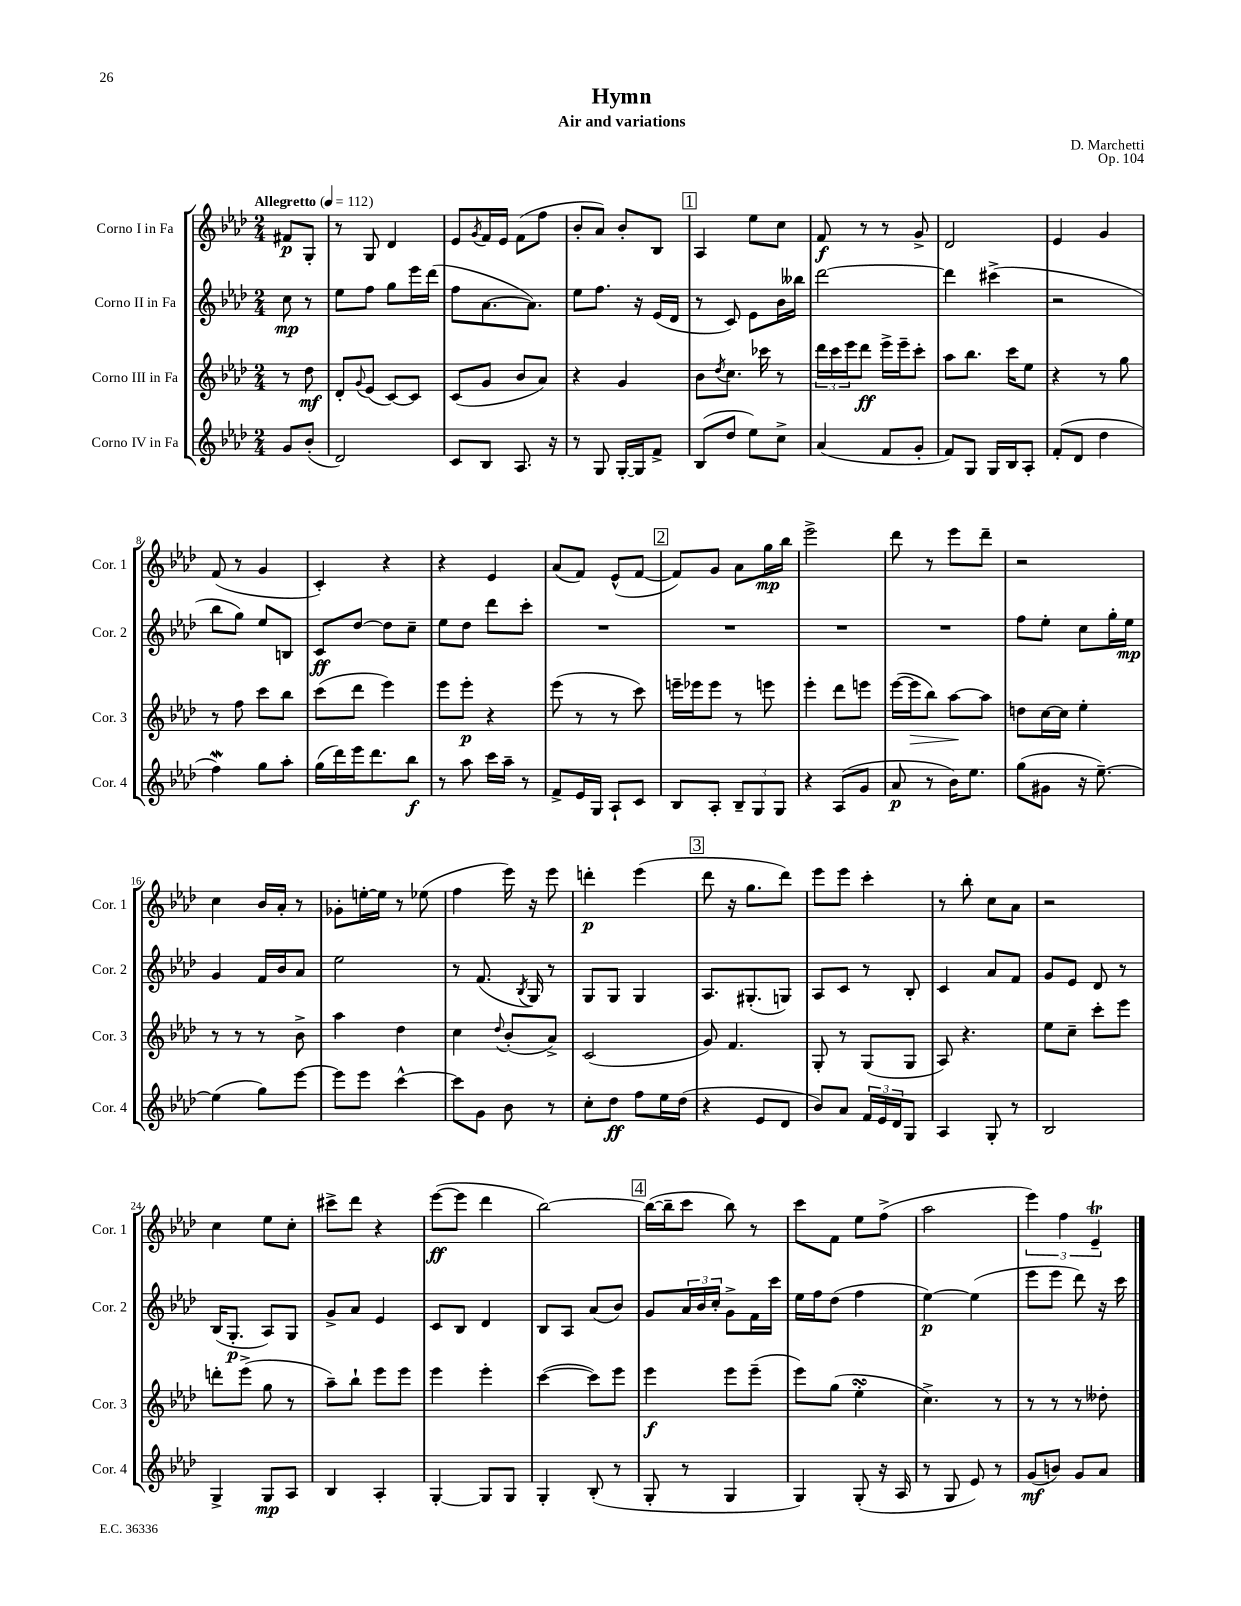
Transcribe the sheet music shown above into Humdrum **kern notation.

**kern	**kern	**kern	**kern
*staff4	*staff3	*staff2	*staff1
*clefG2	*clefG2	*clefG2	*clefG2
*k[b-e-a-d-]	*k[b-e-a-d-]	*k[b-e-a-d-]	*k[b-e-a-d-]
*M2/4	*M2/4	*M2/4	*M2/4
*MM112	*MM112	*MM112	*MM112
8g/L	8r	8cc\	8f#/L
(8b-'/J	8dd-\	8r	8G'/J
=	=	=	=
2d-/)	8d-'/L	8ee-\L	8r
.	8qqg/	.	.
.	(8e-/J	8ff\J	8G/
.	[8c/L)	8gg\L	4d-/
.	8c/]J	16eee-\L	.
.	.	(16ddd-\JJ	.
=	=	=	=
8c/L	(8c/L	8ff\L	8e-/L
.	.	.	8qg/
8B-/J	8g/J	[8.a-\	16f/L
.	.	.	16e-/JJ
8.A-/	8b-/L	.	(8f\L
.	.	8.a-\]J)	.
.	8a-/J)	.	8ff\J
16r	.	.	.
=	=	=	=
8r	4r	8ee-\L	8b-'/L
8G/	.	8.ff\J	8a-/J)
[16G'/LL	4g/	.	8b-'/L
16G/]J	.	16r	.
8f^/J	.	(16e-/LL	8B-/J
.	.	16d-/JJ	.
=	=	=	=
(8B-/L	8b-\L	8r	4A-/
.	8qdd-/	.	.
8dd-/J	8.cc\J	8c/)	.
8ee-\L)	.	8e-\L	8ee-\L
.	16ccc-\	.	.
8cc^\J	8r	16b-\L	8cc\J
.	.	16bb--\JJ	.
=	=	=	=
(4a-/	24ddd-\LL	[2ddd-\	8f/
.	24ccc\	.	.
.	24eee-\J	.	.
.	8ddd-\J	.	8r
8f/L	16eee-^\LL	.	8r
.	16eee-~\J	.	.
8g'/J	8ccc'\J	.	8g^/
=	=	=	=
8f/L)	8aa-\L	4ddd-\]	2d-/
8G/J	8.bb-\J	.	.
16G/LL	.	(4ccc#^\	.
16B-/J	16ccc\LK	.	.
8A-'/J	8ee-\J	.	.
=	=	=	=
(8f'/L	4r	2r	4e-/
8d-/J	.	.	.
4dd-\	8r	.	4g/
.	8gg\	.	.
=	=	=	=
4ff\)	8r	8bb-\L	(8f/
.	8ff\	8gg\J)	8r
8gg\L	8ccc\L	8ee-/L	4g/
8aa-'\J	8bb-\J	8B/J	.
=	=	=	=
(16gg\LL	(8ccc\L	8c/L	4c'/)
16ddd-\)	.	.	.
16eee-\J	8ddd-\J	[8dd-/J	.
8.ddd-\	.	.	.
.	4eee-\)	8dd-\]L	4r
8bb-\J	.	8cc~\J	.
=	=	=	=
8r	8eee-\L	8ee-\L	4r
8aa-\	8eee-'\J	8dd-\J	.
16ccc\LL	4r	8ddd-\L	4e-/
16aa-~\JJ	.	.	.
8r	.	8ccc'\J	.
=	=	=	=
8f^/L	(8eee-\	2r	(8a-/L
16e-/L	8r	.	8f/J)
16G/JJ	.	.	.
8A-`/L	8r	.	(8e-^^/L
8c/J	8ccc\)	.	[8f/J
=	=	=	=
8B-/L	16eee~\LL	2r	8f/]L)
.	16eee-\J	.	.
8A-'/J	8eee-\J	.	8g/J
12B-~/L	8r	.	8a-\L
12G/	.	.	.
.	8eee\	.	16gg\L
12G/J	.	.	.
.	.	.	16bb-\JJ
=	=	=	=
4r	4eee-'\	2r	2eee-^\
(8A-/L	8ddd-\L	.	.
8g/J	8eee\J	.	.
=	=	=	=
8a-/	([16eee-\LL	2r	8ddd-\
.	16eee-\]J	.	.
8r	8bb-\J)	.	8r
16b-\LK)	[8aa-\L	.	8eee-\L
8.ee-\J	.	.	.
.	8aa-\]J	.	8ddd-~\J
=	=	=	=
(8gg\L	8dd\L	8ff\L	2r
8g#\J	[16cc\L	8ee-'\J	.
.	16cc\]JJ	.	.
16r	4ee-'\	8cc\L	.
[8.ee-~\)	.	.	.
.	.	16gg'\L	.
.	.	16ee-\JJ	.
=	=	=	=
(4ee-\]	8r	4g/	4cc\
.	8r	.	.
8gg\L)	8r	16f/LL	16b-/LL
.	.	16b-/J	16a-'/JJ
[8eee-\J	8b-^\	8a-/J	8r
=	=	=	=
8eee-\]L	4aa-\	2ee-\	8g-'\L
8eee-\J	.	.	[16ee'\L
.	.	.	16ee\]JJ
[4ccc^^\	4dd-\	.	8r
.	.	.	(8ee-\
=	=	=	=
8ccc\]L	4cc\	8r	4ff\
8g\J	.	(8.f/	.
.	8qqdd-/	.	.
8b-\	(8b-'/L	.	16eee-\)
.	.	8qB-/	.
.	.	16G/)	16r
8r	8a-^/J)	8r	8eee-\
=	=	=	=
8cc'\L	(2c/	8G/L	4ddd'\
8dd-\J	.	8G/J	.
8ff\L	.	4G/	(4eee-\
16ee-\L	.	.	.
(16dd-\JJ	.	.	.
=	=	=	=
4r	8g/)	8.A-/L	8ddd-\
.	4.f/	.	16r
.	.	(8.G#'/	8.gg\L
8e-/L	.	.	.
8d-/J	.	8G/J)	8ddd-\J)
=	=	=	=
8b-/L)	8G'/	8A-/L	8eee-\L
8a-/J	8r	8c/J	8eee-\J
24f/LL	(8G/L	8r	4ccc'\
24e-/	.	.	.
24d-/J	.	.	.
8G/J	8G/J	8B-'/	.
=	=	=	=
4A-/	8A-/)	4c/	8r
.	4.r	.	8bb-'\
8G'/	.	8a-/L	8cc\L
8r	.	8f/J	8a-\J
=	=	=	=
2B-/	8ee-\L	8g/L	2r
.	8cc~\J	8e-/J	.
.	8ccc'\L	8d-/	.
.	8eee-\J	8r	.
=	=	=	=
4G^/	8ddd'\L	(16B-/LK	4cc\
.	.	8.G'/J	.
.	(8eee-^\J	.	.
8G/L	8gg\	8A-/L)	8ee-\L
8A-/J	8r	8G/J	8cc'\J
=	=	=	=
4B-/	8aa-~\L)	8g^/L	8ccc#^\L
.	8bb-`\J	8a-/J	8ddd-\J
4A-'/	8eee-\L	4e-/	4r
.	8eee-\J	.	.
=	=	=	=
[4G'/	4eee-\	8c/L	([8eee-\L
.	.	8B-/J	8eee-\]J
8G/]L	4eee-'\	4d-/	4ddd-\
8G/J	.	.	.
=	=	=	=
4G'/	([4ccc\	8B-/L	[2bb-\)
.	.	8A-/J	.
(8B-'/	8ccc\]L)	(8a-/L	.
8r	8eee-\J	8b-/J)	.
=	=	=	=
8G'/	4eee-\	8g/L	(16bb-\_LL
.	.	.	16bb-~\]J
8r	.	24a-/L	8ccc\J
.	.	24b-/	.
.	.	24cc'/JJ	.
4G/	8eee-\L	8g^\L	8bb-\)
.	(8eee-~\J	16f\L	8r
.	.	16ccc\JJ	.
=	=	=	=
4G/)	8eee-\L)	16ee-\LL	8ccc\L
.	.	16ff\J	.
.	(8gg\J	(8dd-\J	8f\J
(8G'/	4ee-'\	4ff\	8ee-\L
16r	.	.	(8ff^\J
16A-/	.	.	.
=	=	=	=
8r	4.cc^\)	[4ee-\)	2aa-\
8G/	.	.	.
8e-/)	.	(4ee-\]	.
8r	8r	.	.
=	=	=	=
(8g/L	8r	8eee-\L	6eee-\)
8b/J)	8r	8eee-\J	.
.	.	.	6ff\
8g/L	8r	8ddd-\)	.
.	.	.	6e-~/
8a-/J	8dd--'\	16r	.
.	.	16ccc\	.
==	==	==	==
*-	*-	*-	*-
